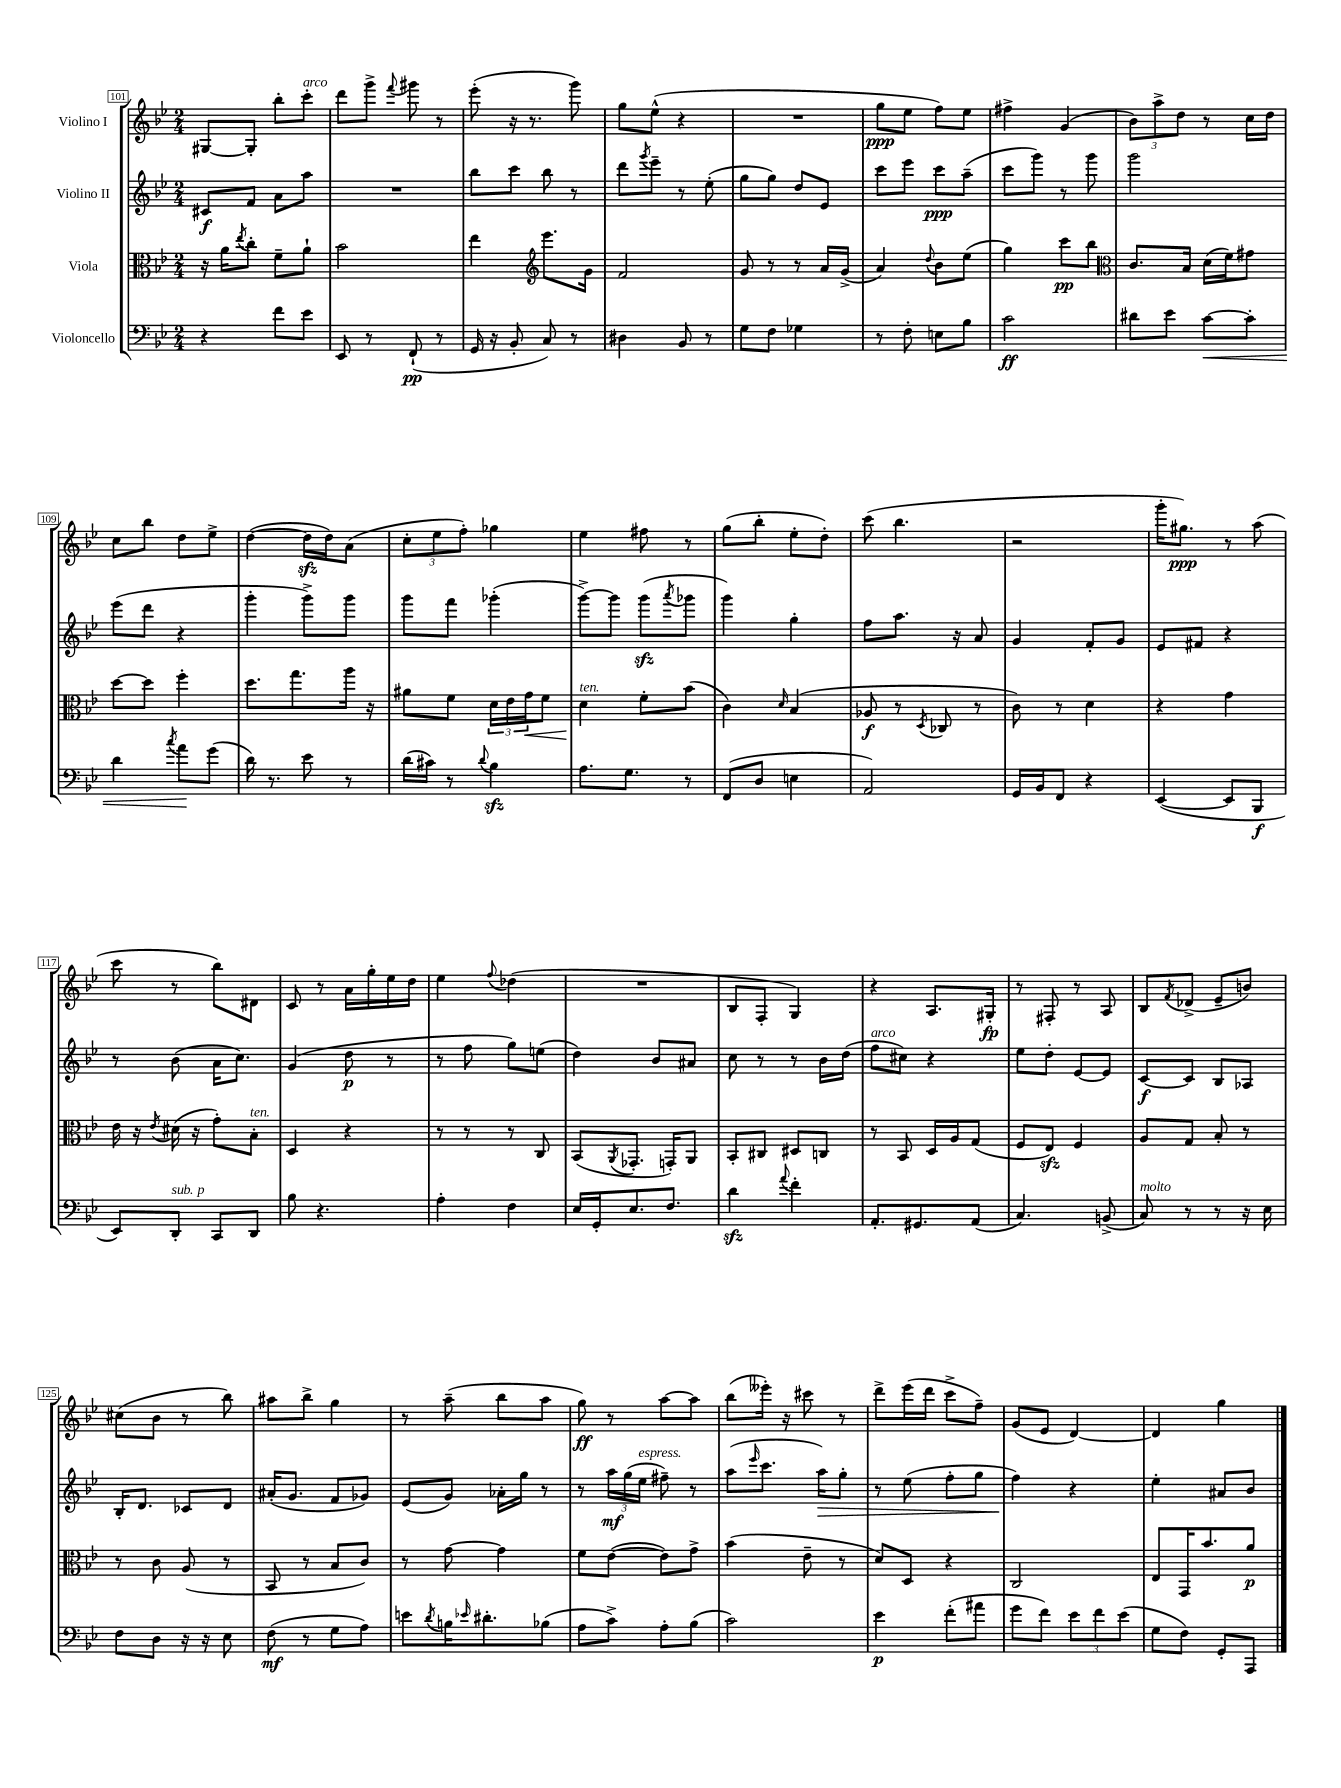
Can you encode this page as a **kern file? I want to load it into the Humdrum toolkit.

**kern	**dynam	**kern	**dynam	**kern	**dynam	**kern	**dynam
*part4	*part4	*part3	*part3	*part2	*part2	*part1	*part1
*staff4	*staff4	*staff3	*staff3	*staff2	*staff2	*staff1	*staff1
*I"Violoncello	*	*I"Viola	*	*I"Violino II	*	*I"Violino I	*
*clefF4	*	*clefC3	*	*clefG2	*	*clefG2	*
*k[b-e-]	*	*k[b-e-]	*	*k[b-e-]	*	*k[b-e-]	*
*M2/4	*	*M2/4	*	*M2/4	*	*M2/4	*
=101	=101	=101	=101	=101	=101	=101	=101
4r	.	16r	.	8c#X/L	f	[8G#X/L	.
.	.	16a\KL	.	.	.	.	.
.	.	8qee-/	.	.	.	.	.
.	.	8cc'\J	.	8f/J	.	8G#'/J]	.
8f\L	.	8f~\L	.	8a\L	.	8bb-'\L	.
!	!	!	!	!	!	!LO:TX:a:i:t=arco	!
8e-\J	.	8a`\J	.	8aa\J	.	8ccc'\J	.
=102	=102	=102	=102	=102	=102	=102	=102
8EE-/	.	2b-\	.	2r	.	8ddd\L	.
8r	.	.	.	.	.	8ggg^\J	.
.	.	.	.	.	.	8qqfff/	.
(8FF`/	pp	.	.	.	.	8ggg#X\	.
8r	.	.	.	.	.	8r	.
=103	=103	=103	=103	=103	=103	=103	=103
16GG/	.	4ee-\	.	8bb-\L	.	(8eee-'\	.
16r	.	.	.	.	.	.	.
8BB-'/	.	.	.	8ccc\J	.	16r	.
.	.	.	.	.	.	8.r	.
*	*	*clefG2	*	*	*	*	*
8C/)	.	8.eee-\L	.	8bb-\	.	.	.
8r	.	.	.	8r	.	8ggg\)	.
.	.	16g\Jk	.	.	.	.	.
=104	=104	=104	=104	=104	=104	=104	=104
4D#X\	.	2f/	.	8ddd\L	.	8gg\L	.
.	.	.	.	8qggg/	.	.	.
.	.	.	.	8eee-~\J	.	(8ee-^^\J	.
8BB-/	.	.	.	8r	.	4r	.
8r	.	.	.	(8ee-'\	.	.	.
=105	=105	=105	=105	=105	=105	=105	=105
8G\L	.	8g/	.	8gg\L	.	2r	.
8F\J	.	8r	.	8gg\J)	.	.	.
4G-X\	.	8r	.	8dd/L	.	.	.
.	.	16a/LL	.	8e-/J	.	.	.
.	.	(16g^/JJ	.	.	.	.	.
=106	=106	=106	=106	=106	=106	=106	=106
8r	.	4a/)	.	8ccc\L	.	8gg\L	ppp
8F'\	.	.	.	8eee-\J	.	8ee-\J	.
.	.	8qqdd/	.	.	.	.	.
8En\L	.	8b-\L	.	8ccc\L	ppp	8ff\L)	.
8B-\J	.	(8ee-\J	.	(8aa~\J	.	8ee-\J	.
=107	=107	=107	=107	=107	=107	=107	=107
2c\	ff	4gg\)	.	8ccc\L	.	4ff#X^\	.
.	.	.	.	8ggg\J)	.	.	.
.	.	8ccc\L	pp	8r	.	(4g/	.
.	.	8bb-\J	.	8ggg\	.	.	.
=108	=108	=108	=108	=108	=108	=108	=108
*	*	*clefC3	*	*	*	*	*
8d#X\L	.	8.c/L	.	2ggg\	.	12b-\L)	.
.	.	.	.	.	.	12aa^\	.
8e-\J	.	.	.	.	.	.	.
.	.	.	.	.	.	12dd\J	.
.	.	16B-/Jk	.	.	.	.	.
!	!LO:HP:b	!	!	!	!	!	!
[8c\L	<	(16d\LL	.	.	.	8r	.
.	.	16f\J)	.	.	.	.	.
8c'\J]	.	8g#X\J	.	.	.	16cc\LL	.
.	.	.	.	.	.	16dd\JJ	.
!!LO:LB:g=z
=109	=109	=109	=109	=109	=109	=109	=109
4d\	.	[8dd\L	.	(8eee-\L	.	8cc\L	.
.	.	8dd\J]	.	8ddd\J	.	8bb-\J	.
8qcc/	.	.	.	.	.	.	.
8a\L	.	4ff'\	.	4r	.	8dd\L	.
(8g\J	[	.	.	.	.	8ee-^\J	.
=110	=110	=110	=110	=110	=110	=110	=110
16d\)	.	8.dd\L	.	4ggg'\	.	([4dd\	.
8.r	.	.	.	.	.	.	.
.	.	8.gg\	.	.	.	.	.
8e-\	.	.	.	8ggg^\L)	.	16ddzz\LL]	.
.	.	.	.	.	.	16dd\J)	.
8r	.	16aa\Jk	.	8ggg\J	.	(8a\J	.
.	.	16r	.	.	.	.	.
=111	=111	=111	=111	=111	=111	=111	=111
(16d\LL	.	8a#X\L	.	8ggg\L	.	12cc'\L	.
16c#X\JJ)	.	.	.	.	.	.	.
.	.	.	.	.	.	12ee-\	.
8r	.	8f\J	.	8fff\J	.	.	.
.	.	.	.	.	.	12ff'\J)	.
8qqd/	.	.	.	.	.	.	.
4B-zz\	.	24d\LL	.	(4ggg-X'\	.	4gg-X\	.
.	.	24e-\	.	.	.	.	.
!	!	!	!LO:HP:b	!	!	!	!
.	.	24g\J	<	.	.	.	.
.	.	8f\J	.	.	.	.	.
=112	=112	=112	=112	=112	=112	=112	=112
!	!	!LO:TX:a:i:t=ten.	!	!	!	!	!
8.A\L	.	4d\	.	[8ggg^\L)	.	4ee-\	.
.	.	.	.	8ggg\J]	.	.	.
8.G\J	.	.	.	.	.	.	.
.	.	8f'\L	[	(8gggzz\L	.	8ff#X\	.
.	.	.	.	8qaaa/	.	.	.
8r	.	(8b-\J	.	8ggg-X\J	.	8r	.
=113	=113	=113	=113	=113	=113	=113	=113
(8FF/L	.	4c\)	.	4ggg\)	.	(8gg\L	.
8D/J	.	.	.	.	.	8bb-'\J	.
.	.	16qqd/	.	.	.	.	.
4En\	.	(4B-/	.	4gg'\	.	8ee-'\L	.
.	.	.	.	.	.	8dd'\J)	.
=114	=114	=114	=114	=114	=114	=114	=114
2AA/)	.	8A-X/	f	8ff\L	.	(8ccc\	.
.	.	8r	.	8.aa\J	.	4.bb-\	.
.	.	8qD/	.	.	.	.	.
.	.	8C-X/	.	.	.	.	.
.	.	.	.	16r	.	.	.
.	.	8r	.	8a/	.	.	.
=115	=115	=115	=115	=115	=115	=115	=115
16GG/LL	.	8c\)	.	4g/	.	2r	.
16BB-/J	.	.	.	.	.	.	.
8FF/J	.	8r	.	.	.	.	.
4r	.	4d\	.	8f'/L	.	.	.
.	.	.	.	8g/J	.	.	.
=116	=116	=116	=116	=116	=116	=116	=116
([4EE-/	.	4r	.	8e-/L	.	16ggg'\KL	.
.	.	.	.	.	.	8.gg#X\J)	ppp
.	.	.	.	8f#X/J	.	.	.
8EE-/L]	.	4g\	.	4r	.	8r	.
8BBB-/J	f	.	.	.	.	(8aa\	.
!!LO:LB:g=z
=117	=117	=117	=117	=117	=117	=117	=117
8EE-/L)	.	16e-\	.	8r	.	8ccc\	.
.	.	16r	.	.	.	.	.
.	.	8qe-/	.	.	.	.	.
!LO:TX:a:i:t=sub. p	!	!	!	!	!	!	!
8DD'/J	.	(16d#X\	.	(8b-\	.	8r	.
.	.	16r	.	.	.	.	.
8CC/L	.	8g'\L)	.	16a\KL	.	8bb-\L)	.
.	.	.	.	8.cc\J)	.	.	.
!	!	!LO:TX:a:i:t=ten.	!	!	!	!	!
8DD/J	.	8B-'\J	.	.	.	8d#X\J	.
=118	=118	=118	=118	=118	=118	=118	=118
8B-\	.	4D/	.	(4g/	.	8c/	.
4.r	.	.	.	.	.	8r	.
.	.	4r	.	8dd\	p	16a\LL	.
.	.	.	.	.	.	16gg'\	.
.	.	.	.	8r	.	16ee-\	.
.	.	.	.	.	.	16dd\JJ	.
=119	=119	=119	=119	=119	=119	=119	=119
4A'\	.	8r	.	8r	.	4ee-\	.
.	.	8r	.	8ff\	.	.	.
.	.	.	.	.	.	8qqff/	.
4F\	.	8r	.	8gg\L)	.	(4dd-X\	.
.	.	8C/	.	(8een\J	.	.	.
=120	=120	=120	=120	=120	=120	=120	=120
16E-/LL	.	(8BB-/L	.	4dd\)	.	2r	.
16GG'/J	.	.	.	.	.	.	.
.	.	8qAA/	.	.	.	.	.
8.E-/	.	8.GG-X'/J	.	.	.	.	.
.	.	.	.	8b-/L	.	.	.
8.F/J	.	16GGn'/KL)	.	.	.	.	.
.	.	8AA/J	.	8a#X/J	.	.	.
=121	=121	=121	=121	=121	=121	=121	=121
4dzz\	.	8BB-'/L	.	8cc\	.	8B-/L	.
.	.	8C#X/J	.	8r	.	8F'/J	.
8qqa/	.	.	.	.	.	.	.
4f'\	.	8D#X/L	.	8r	.	4G/)	.
.	.	8Cn/J	.	16b-\LL	.	.	.
.	.	.	.	(16dd\JJ	.	.	.
=122	=122	=122	=122	=122	=122	=122	=122
!	!	!	!	!LO:TX:a:i:t=arco	!	!	!
8.AA'/L	.	8r	.	8ff\L	.	4r	.
.	.	8BB-/	.	8cc#X\J)	.	.	.
8.GG#X/	.	.	.	.	.	.	.
.	.	16D/LL	.	4r	.	8.A/L	.
.	.	16A/J	.	.	.	.	.
(8AA/J	.	(8G/J	.	.	.	.	.
.	.	.	.	.	.	16G#X'/Jk	fp
=123	=123	=123	=123	=123	=123	=123	=123
4.C/)	.	8F/L	.	8ee-\L	.	8r	.
.	.	8E-zz/J)	.	8dd'\J	.	8F#X'/	.
.	.	4F/	.	[8e-/L	.	8r	.
(8BBn^/	.	.	.	8e-/J]	.	8A/	.
=124	=124	=124	=124	=124	=124	=124	=124
!LO:TX:a:i:t=molto	!	!	!	!	!	!	!
8C/)	.	8A/L	.	[8c/L	f	8B-/L	.
.	.	.	.	.	.	8qf/	.
8r	.	8G/J	.	8c/J]	.	(8d-X^/J	.
8r	.	8B-'/	.	8B-/L	.	8e-~/L	.
16r	.	8r	.	8A-X/J	.	8bn/J)	.
16E-\	.	.	.	.	.	.	.
!!LO:LB:g=z
=125	=125	=125	=125	=125	=125	=125	=125
8F\L	.	8r	.	16B-'/KL	.	(8cc#X\L	.
.	.	.	.	8.d/J	.	.	.
8D\J	.	8c\	.	.	.	8b-\J	.
16r	.	(8A/	.	8c-X/L	.	8r	.
16r	.	.	.	.	.	.	.
8E-\	.	8r	.	8d/J	.	8bb-\)	.
=126	=126	=126	=126	=126	=126	=126	=126
(8F\	mf	8BB-/	.	(16a#X'/KL	.	8aa#X\L	.
.	.	.	.	8.g/J	.	.	.
8r	.	8r	.	.	.	8bb-^\J	.
8G\L	.	8B-/L	.	8f/L	.	4gg\	.
8A\J)	.	8c/J)	.	8g-X/J)	.	.	.
=127	=127	=127	=127	=127	=127	=127	=127
8en\L	.	8r	.	(8e-/L	.	8r	.
8qd/	.	.	.	.	.	.	.
16Bn\K	.	[8g\	.	8g/J)	.	(8aa~\	.
16qqe-X/	.	.	.	.	.	.	.
8.d#X'\	.	.	.	.	.	.	.
.	.	4g\]	.	16a-X'\LL	.	8bb-\L	.
.	.	.	.	16gg\JJ	.	.	.
(8B-X\J	.	.	.	8r	.	8aa\J	.
=128	=128	=128	=128	=128	=128	=128	=128
8A\L	.	8f\L	.	8r	.	8gg\)	ff
8c^\J)	.	([8e-\J	.	24aa\LL	mf	8r	.
.	.	.	.	(24gg\	.	.	.
!	!	!	!	!LO:TX:a:i:t=espress.	!	!	!
.	.	.	.	24ee-\JJ	.	.	.
8A'\L	.	8e-\L])	.	8ff#X~\)	.	[8aa\L	.
(8B-\J	.	8g^\J	.	8r	.	8aa\J]	.
=129	=129	=129	=129	=129	=129	=129	=129
2c\)	.	(4b-\	.	(8aa\L	.	(8bb-\L	.
.	.	.	.	16qqeee-/	.	.	.
.	.	.	.	8.ccc\J	.	16eee--X'\Jk)	.
.	.	.	.	.	.	16r	.
.	.	8e-~\	.	.	.	8ccc#X\	.
!	!	!	!	!	!LO:HP:b	!	!
.	.	.	.	16aa\KL)	>	.	.
.	.	8r	.	8gg'\J	.	8r	.
=130	=130	=130	=130	=130	=130	=130	=130
4e-\	p	8d/L)	.	8r	.	8ddd^\L	.
.	.	8D/J	.	(8ee-\	.	(16eee-\L	.
.	.	.	.	.	.	16ddd\JJ	.
(8f'\L	.	4r	.	8ff'\L	.	8ccc^\L	.
8a#X\J	.	.	.	8gg\J	.	8ff~\J)	.
=131	=131	=131	=131	=131	=131	=131	=131
8g\L	.	2C/	.	4ff\)	.	(8g/L	.
8f\J)	.	.	.	.	.	8e-/J	.
12e-\L	.	.	.	4r	]	[4d/)	.
12f\	.	.	.	.	.	.	.
(12e-\J	.	.	.	.	.	.	.
=132	=132	=132	=132	=132	=132	=132	=132
8G\L	.	8E-/L	.	4ee-'\	.	4d/]	.
8F\J)	.	16GG/K	.	.	.	.	.
.	.	8.b-/	.	.	.	.	.
8GG'/L	.	.	.	8a#X/L	.	4gg\	.
8AAA/J	.	8a/J	p	8b-/J	.	.	.
==	==	==	==	==	==	==	==
*-	*-	*-	*-	*-	*-	*-	*-
